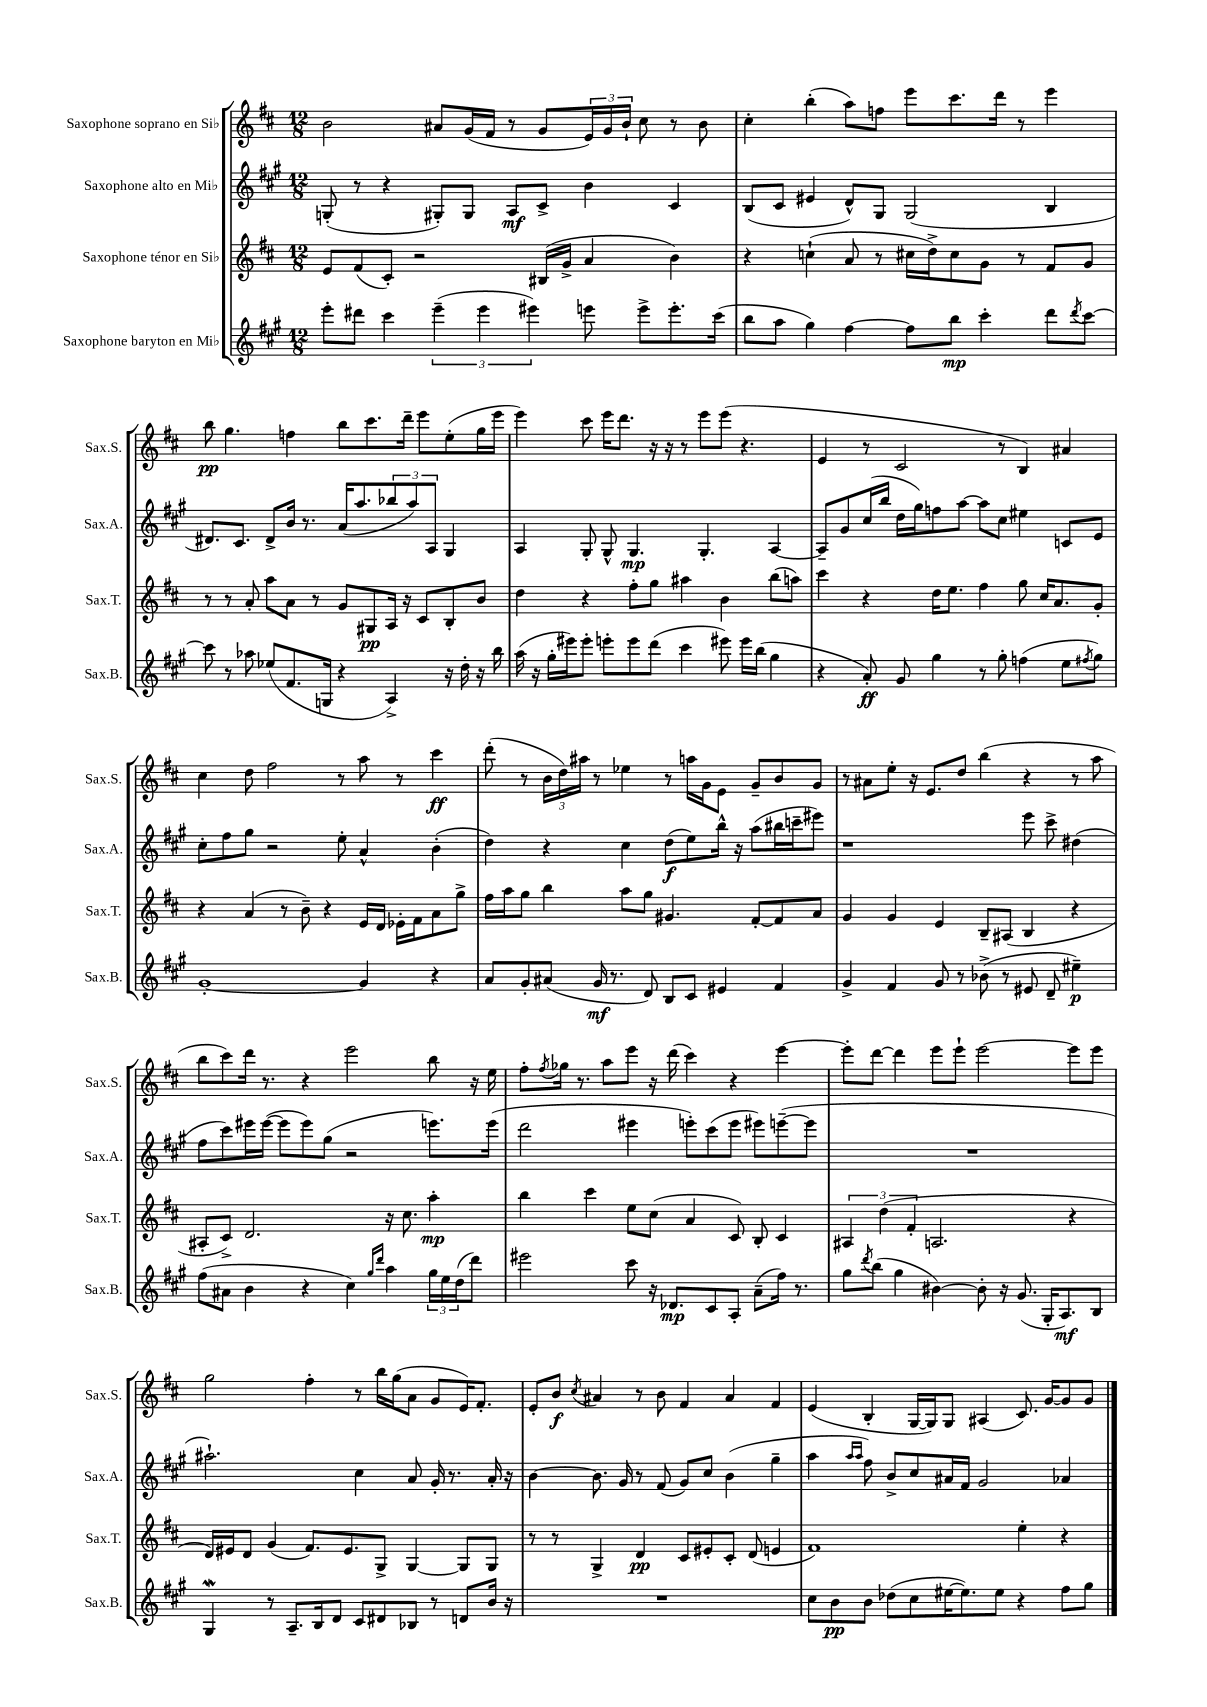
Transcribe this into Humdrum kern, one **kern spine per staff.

**kern	**dynam	**kern	**dynam	**kern	**dynam	**kern	**dynam
*part4	*part4	*part3	*part3	*part2	*part2	*part1	*part1
*staff4	*staff4	*staff3	*staff3	*staff2	*staff2	*staff1	*staff1
*I"Saxophone baryton en Mi♭	*	*I"Saxophone ténor en Si♭	*	*I"Saxophone alto en Mi♭	*	*I"Saxophone soprano en Si♭	*
*I'Sax.B.	*	*I'Sax.T.	*	*I'Sax.A.	*	*I'Sax.S.	*
*clefG2	*	*clefG2	*	*clefG2	*	*clefG2	*
*k[f#c#g#]	*	*k[f#c#]	*	*k[f#c#g#]	*	*k[f#c#]	*
*M12/8	*	*M12/8	*	*M12/8	*	*M12/8	*
=80	=80	=80	=80	=80	=80	=80	=80
8eee'\L	.	8e/L	.	(8Gn'/	.	2b\	.
8ddd#X\J	.	(8f#/	.	8r	.	.	.
4ccc#\	.	8c#'/J)	.	4r	.	.	.
.	.	2r	.	.	.	.	.
(6eee~\	.	.	.	8G#X'/L)	.	8a#X/L	.
.	.	.	.	8G#/J	.	(16g/L	.
6eee\	.	.	.	.	.	.	.
.	.	.	.	.	.	16f#/JJ	.
.	.	.	.	8A/L	mf	8r	.
6eee#X\)	.	.	.	.	.	.	.
.	.	(16B#X/LL	.	8c#^/J	.	8g/L	.
.	.	16g^/JJ	.	.	.	.	.
8eeen\	.	4a/	.	4b\	.	24e/L)	.
.	.	.	.	.	.	24g/	.
.	.	.	.	.	.	24b`/JJ	.
8eee^\L	.	.	.	.	.	8cc#\	.
8.eee'\	.	4b\)	.	4c#/	.	8r	.
.	.	.	.	.	.	8b\	.
(16ccc#\Jk	.	.	.	.	.	.	.
=81	=81	=81	=81	=81	=81	=81	=81
8bb\L	.	4r	.	(8B/L	.	4cc#'\	.
8aa\J	.	.	.	8c#/J	.	.	.
4gg#\)	.	(4ccn`\	.	4e#X/	.	(4bb'\	.
[4ff#\	.	8a/	.	8d^^/L)	.	8aa\L)	.
.	.	8r	.	8G#/J	.	8ffn\J	.
8ff#\L]	.	16cc#X\LL	.	(2G#/	.	8eee\L	.
.	.	16dd^\J)	.	.	.	.	.
8bb\J	mp	8cc#\	.	.	.	8.ccc#\	.
4ccc#'\	.	8g\J	.	.	.	.	.
.	.	.	.	.	.	16ddd\Jk	.
.	.	8r	.	.	.	8r	.
8ddd\L	.	8f#/L	.	4B/	.	4eee\	.
8qddd/	.	.	.	.	.	.	.
[8ccc#\J	.	8g/J	.	.	.	.	.
!!LO:LB:g=z
=82	=82	=82	=82	=82	=82	=82	=82
8ccc#\]	.	8r	.	8.d#X/L)	.	8bb\	pp
8r	.	8r	.	.	.	4.gg\	.
.	.	.	.	8.c#/J	.	.	.
8aa-X\	.	8a'/	.	.	.	.	.
(8ee-X/L	.	8aa\L	.	8d#^/L	.	.	.
8.f#/	.	8a\J	.	16b/Jk	.	4ffn\	.
.	.	.	.	8.r	.	.	.
.	.	8r	.	.	.	.	.
16Gn/Jk	.	.	.	.	.	.	.
4r	.	8g/L	.	(16a/KL	.	8bb\L	.
.	.	.	.	8.aa/	.	.	.
.	.	8G#X/	pp	.	.	8.ccc#\	.
4A^/)	.	16A/Jk	.	12bb-X/	.	.	.
.	.	16r	.	.	.	16ddd~\Jk	.
.	.	.	.	12aa/)	.	.	.
.	.	8c#/L	.	.	.	8eee\L	.
.	.	.	.	12A/J	.	.	.
16r	.	8B'/	.	4G#/	.	(8ee'\	.
16dd'\	.	.	.	.	.	.	.
16r	.	8b/J	.	.	.	16gg\L	.
16bb\	.	.	.	.	.	16eee\JJ	.
=83	=83	=83	=83	=83	=83	=83	=83
(16aa\	.	4dd\	.	4A/	.	4eee\)	.
16r	.	.	.	.	.	.	.
16gg#'\LL	.	.	.	.	.	.	.
16eee#X\J)	.	.	.	.	.	.	.
8eee#'\J	.	4r	.	8G#'/	.	8ccc#\	.
8eeen'\L	.	.	.	8G#^^/	.	16eee\KL	.
.	.	.	.	.	.	8.ddd\J	.
8eee\	.	8ff#'\L	.	4.G#/	mp	.	.
(8ddd\J	.	8gg\J	.	.	.	16r	.
.	.	.	.	.	.	16r	.
4ccc#\	.	4aa#X\	.	.	.	8r	.
.	.	.	.	4.G#'/	.	8eee\L	.
8eee#X\)	.	4b\	.	.	.	(8eee\J	.
16eee#\LL	.	.	.	.	.	4.r	.
(16bb\JJ	.	.	.	.	.	.	.
4gg#\	.	(8bb\L	.	[4A/	.	.	.
.	.	8aan\J)	.	.	.	.	.
=84	=84	=84	=84	=84	=84	=84	=84
4r	.	4ccc#\	.	8A~/L]	.	4e/	.
.	.	.	.	8g#/	.	.	.
8a'/)	ff	4r	.	(16cc#/L	.	8r	.
.	.	.	.	16bb/JJ	.	.	.
8g#/	.	.	.	16dd\LL	.	2c#/	.
.	.	.	.	16gg#\J)	.	.	.
4gg#\	.	16dd\KL	.	8ffn\	.	.	.
.	.	8.ee\J	.	.	.	.	.
.	.	.	.	[8aa\J	.	.	.
8r	.	4ff#\	.	8aa\L]	.	.	.
8gg#'\	.	.	.	8cc#\J	.	8r	.
(4ffn\	.	8gg\	.	4ee#X\	.	4B/)	.
.	.	16cc#/KL	.	.	.	.	.
.	.	8.a/	.	.	.	.	.
8ee\L	.	.	.	8cn/L	.	4a#X/	.
8qff#X/	.	.	.	.	.	.	.
8gg#\J)	.	8g'/J	.	8e/J	.	.	.
!!LO:LB:g=z
=85	=85	=85	=85	=85	=85	=85	=85
[1g#'	.	4r	.	8cc#'\L	.	4cc#\	.
.	.	.	.	8ff#\	.	.	.
.	.	(4a/	.	8gg#\J	.	8dd\	.
.	.	.	.	2r	.	2ff#\	.
.	.	8r	.	.	.	.	.
.	.	8b~\)	.	.	.	.	.
.	.	4r	.	.	.	.	.
.	.	.	.	8ee'\	.	8r	.
4g#/]	.	16e/LL	.	4a^^/	.	8aa\	.
.	.	16d/JJ	.	.	.	.	.
.	.	16e-X'\LL	.	.	.	8r	.
.	.	16f#\J	.	.	.	.	.
4r	.	8a\	.	(4b'\	.	4ccc#\	ff
.	.	8gg^\J	.	.	.	.	.
=86	=86	=86	=86	=86	=86	=86	=86
8a/L	.	16ff#\LL	.	4dd\)	.	(8ddd'\	.
.	.	16aa\J	.	.	.	.	.
8g#'/	.	8gg\J	.	.	.	8r	.
(8a#X/J	.	4bb\	.	4r	.	24b\LL	.
.	.	.	.	.	.	24dd\)	.
.	.	.	.	.	.	24aa#X\JJ	.
16g#/	mf	.	.	.	.	8r	.
8.r	.	.	.	.	.	.	.
.	.	8aa\L	.	4cc#\	.	4ee-X\	.
8d/)	.	8gg\J	.	.	.	.	.
8B/L	.	4.g#X/	.	(8dd\L	f	8r	.
8c#/J	.	.	.	8ee\)	.	16aan\LL	.
.	.	.	.	.	.	16g\J	.
4e#X/	.	.	.	16bb^^\Jk	.	8e\J	.
.	.	.	.	16r	.	.	.
.	.	[8f#'/L	.	(8aa\L	.	8g~/L	.
4f#/	.	8f#/]	.	16bb#X\L	.	8b/	.
.	.	.	.	16cccn~\J	.	.	.
.	.	8a/J	.	8eee#X\J)	.	8g/J	.
=87	=87	=87	=87	=87	=87	=87	=87
4g#^/	.	4g/	.	1r	.	8r	.
.	.	.	.	.	.	8a#X\L	.
4f#/	.	4g/	.	.	.	8ee'\J	.
.	.	.	.	.	.	16r	.
.	.	.	.	.	.	8.e/L	.
8g#/	.	4e/	.	.	.	.	.
8r	.	.	.	.	.	8dd/J	.
(8b-X^\	.	8B~/L	.	.	.	(4bb\	.
8r	.	(8A#X/J	.	.	.	.	.
8e#X/	.	4B/	.	8eee\	.	4r	.
8d~/	.	.	.	8ccc#^\	.	.	.
4ee#X~\)	p	4r	.	(4dd#X\	.	8r	.
.	.	.	.	.	.	8aa\	.
!!LO:LB:g=z
=88	=88	=88	=88	=88	=88	=88	=88
(8ff#\L	.	8A#X'/L	.	8ff#\L	.	8bb\L	.
8a#X\J	.	8c#^/J)	.	8ccc#\)	.	8ccc#\)	.
4b\	.	2.d/	.	16eee#X\L	.	16ddd\Jk	.
.	.	.	.	([16eee#\JJ	.	8.r	.
.	.	.	.	8eee#\L]	.	.	.
4r	.	.	.	8eee#\)	.	4r	.
.	.	.	.	(8gg#\J	.	.	.
4cc#\)	.	.	.	2r	.	2eee\	.
16qqgg#/LL	.	.	.	.	.	.	.
16qqddd/JJ	.	.	.	.	.	.	.
4aa\	.	16r	.	.	.	.	.
.	.	8.cc#\	.	.	.	.	.
24gg#\LL	.	4aa'\	mp	8.eeen\L)	.	8bb\	.
24ee\	.	.	.	.	.	.	.
(24dd\J	.	.	.	.	.	.	.
8ddd\J)	.	.	.	.	.	16r	.
.	.	.	.	(16eee\Jk	.	16ee\	.
=89	=89	=89	=89	=89	=89	=89	=89
2eee#X\	.	4bb\	.	2ddd\	.	8ff#'\L	.
.	.	.	.	.	.	8qff#/	.
.	.	.	.	.	.	16gg-X\Jk	.
.	.	.	.	.	.	8.r	.
.	.	4ccc#\	.	.	.	.	.
.	.	.	.	.	.	8aa\L	.
8ccc#\	.	8ee\L	.	4eee#X\	.	8eee\J	.
16r	.	(8cc#\J	.	.	.	16r	.
8.d-X/L	mp	.	.	.	.	(16ddd\	.
.	.	4a/	.	8eeen'\L)	.	4ccc#\)	.
8c#/	.	.	.	(8ccc#\	.	.	.
8A'/J	.	8c#/)	.	8eee\J	.	4r	.
(8a~\L	.	8B'/	.	8eee#X\L)	.	.	.
16ff#\Jk)	.	4c#/	.	([8eeen~\	.	[4eee\	.
8.r	.	.	.	.	.	.	.
.	.	.	.	8eee\J]	.	.	.
=90	=90	=90	=90	=90	=90	=90	=90
8gg#\L	.	6A#X/	.	1.r	.	8eee'\L]	.
8qddd/	.	.	.	.	.	.	.
(8bb\J	.	.	.	.	.	[8ddd\J	.
.	.	(6dd\	.	.	.	.	.
4gg#\	.	.	.	.	.	4ddd\]	.
.	.	6f#'/	.	.	.	.	.
[4b#X\)	.	2.An/	.	.	.	8eee\L	.
.	.	.	.	.	.	8eee`\J	.
8b#'\]	.	.	.	.	.	[2eee\	.
16r	.	.	.	.	.	.	.
(8.g#/	.	.	.	.	.	.	.
16G#'/KL	.	.	.	.	.	.	.
8.A/)	mf	.	.	.	.	.	.
.	.	4r	.	.	.	8eee\L]	.
8B/J	.	.	.	.	.	8eee\J	.
!!LO:LB:g=z
=91	=91	=91	=91	=91	=91	=91	=91
4G#W/	.	16d/LL)	.	2.aa#X`\)	.	2gg\	.
.	.	16e#X/J	.	.	.	.	.
.	.	8d/J	.	.	.	.	.
8r	.	(4g/	.	.	.	.	.
8.A~/L	.	.	.	.	.	.	.
.	.	8.f#/L)	.	.	.	4ff#'\	.
16B/k	.	.	.	.	.	.	.
8d/J	.	.	.	.	.	.	.
.	.	8.e#/	.	.	.	.	.
8c#/L	.	.	.	4cc#\	.	8r	.
8d#X/	.	8G^/J	.	.	.	16bb\LL	.
.	.	.	.	.	.	(16gg\J	.
8B-X/J	.	[4G/	.	8a/	.	8a\J	.
8r	.	.	.	16g#'/	.	8g/L	.
.	.	.	.	8.r	.	.	.
8dn/L	.	8G/L]	.	.	.	16e/K)	.
.	.	.	.	.	.	8.f#'/J	.
16b/Jk	.	8G/J	.	16a'/	.	.	.
16r	.	.	.	16r	.	.	.
=92	=92	=92	=92	=92	=92	=92	=92
1.r	.	8r	.	[4b\	.	8e'/L	.
.	.	8r	.	.	.	8b/J	f
.	.	.	.	.	.	8qcc#/	.
.	.	4G^/	.	8.b\]	.	4a#X/	.
.	.	.	.	16g#/	.	.	.
.	.	4d/	pp	8r	.	8r	.
.	.	.	.	(8f#/	.	8b\	.
.	.	8c#/L	.	8g#/L)	.	4f#/	.
.	.	8e#X'/	.	8cc#/J	.	.	.
.	.	8c#'/J	.	(4b\	.	4a#/	.
.	.	(8d/	.	.	.	.	.
.	.	4en/	.	4gg#~\	.	4f#/	.
=93	=93	=93	=93	=93	=93	=93	=93
8cc#\L	.	1f#)	.	4aa\	.	(4e/	.
8b\	pp	.	.	.	.	.	.
.	.	.	.	16qqaa/LL	.	.	.
.	.	.	.	16qqaa/JJ	.	.	.
8b\J	.	.	.	8ff#\)	.	4B'/	.
(8dd-X\L	.	.	.	8b^/L	.	.	.
8cc#\	.	.	.	8cc#/	.	[16G/LL	.
.	.	.	.	.	.	16G/J])	.
[16ee#X\K	.	.	.	16a#X/L	.	8G/J	.
8.ee#\])	.	.	.	16f#/JJ	.	.	.
.	.	.	.	2g#/	.	(4A#X/	.
8ee#\J	.	.	.	.	.	.	.
4r	.	4ee'\	.	.	.	8.c#/)	.
.	.	.	.	.	.	[16g/KL	.
8ff#\L	.	4r	.	4a-X/	.	8g/]	.
8gg#\J	.	.	.	.	.	8g/J	.
==	==	==	==	==	==	==	==
*-	*-	*-	*-	*-	*-	*-	*-
